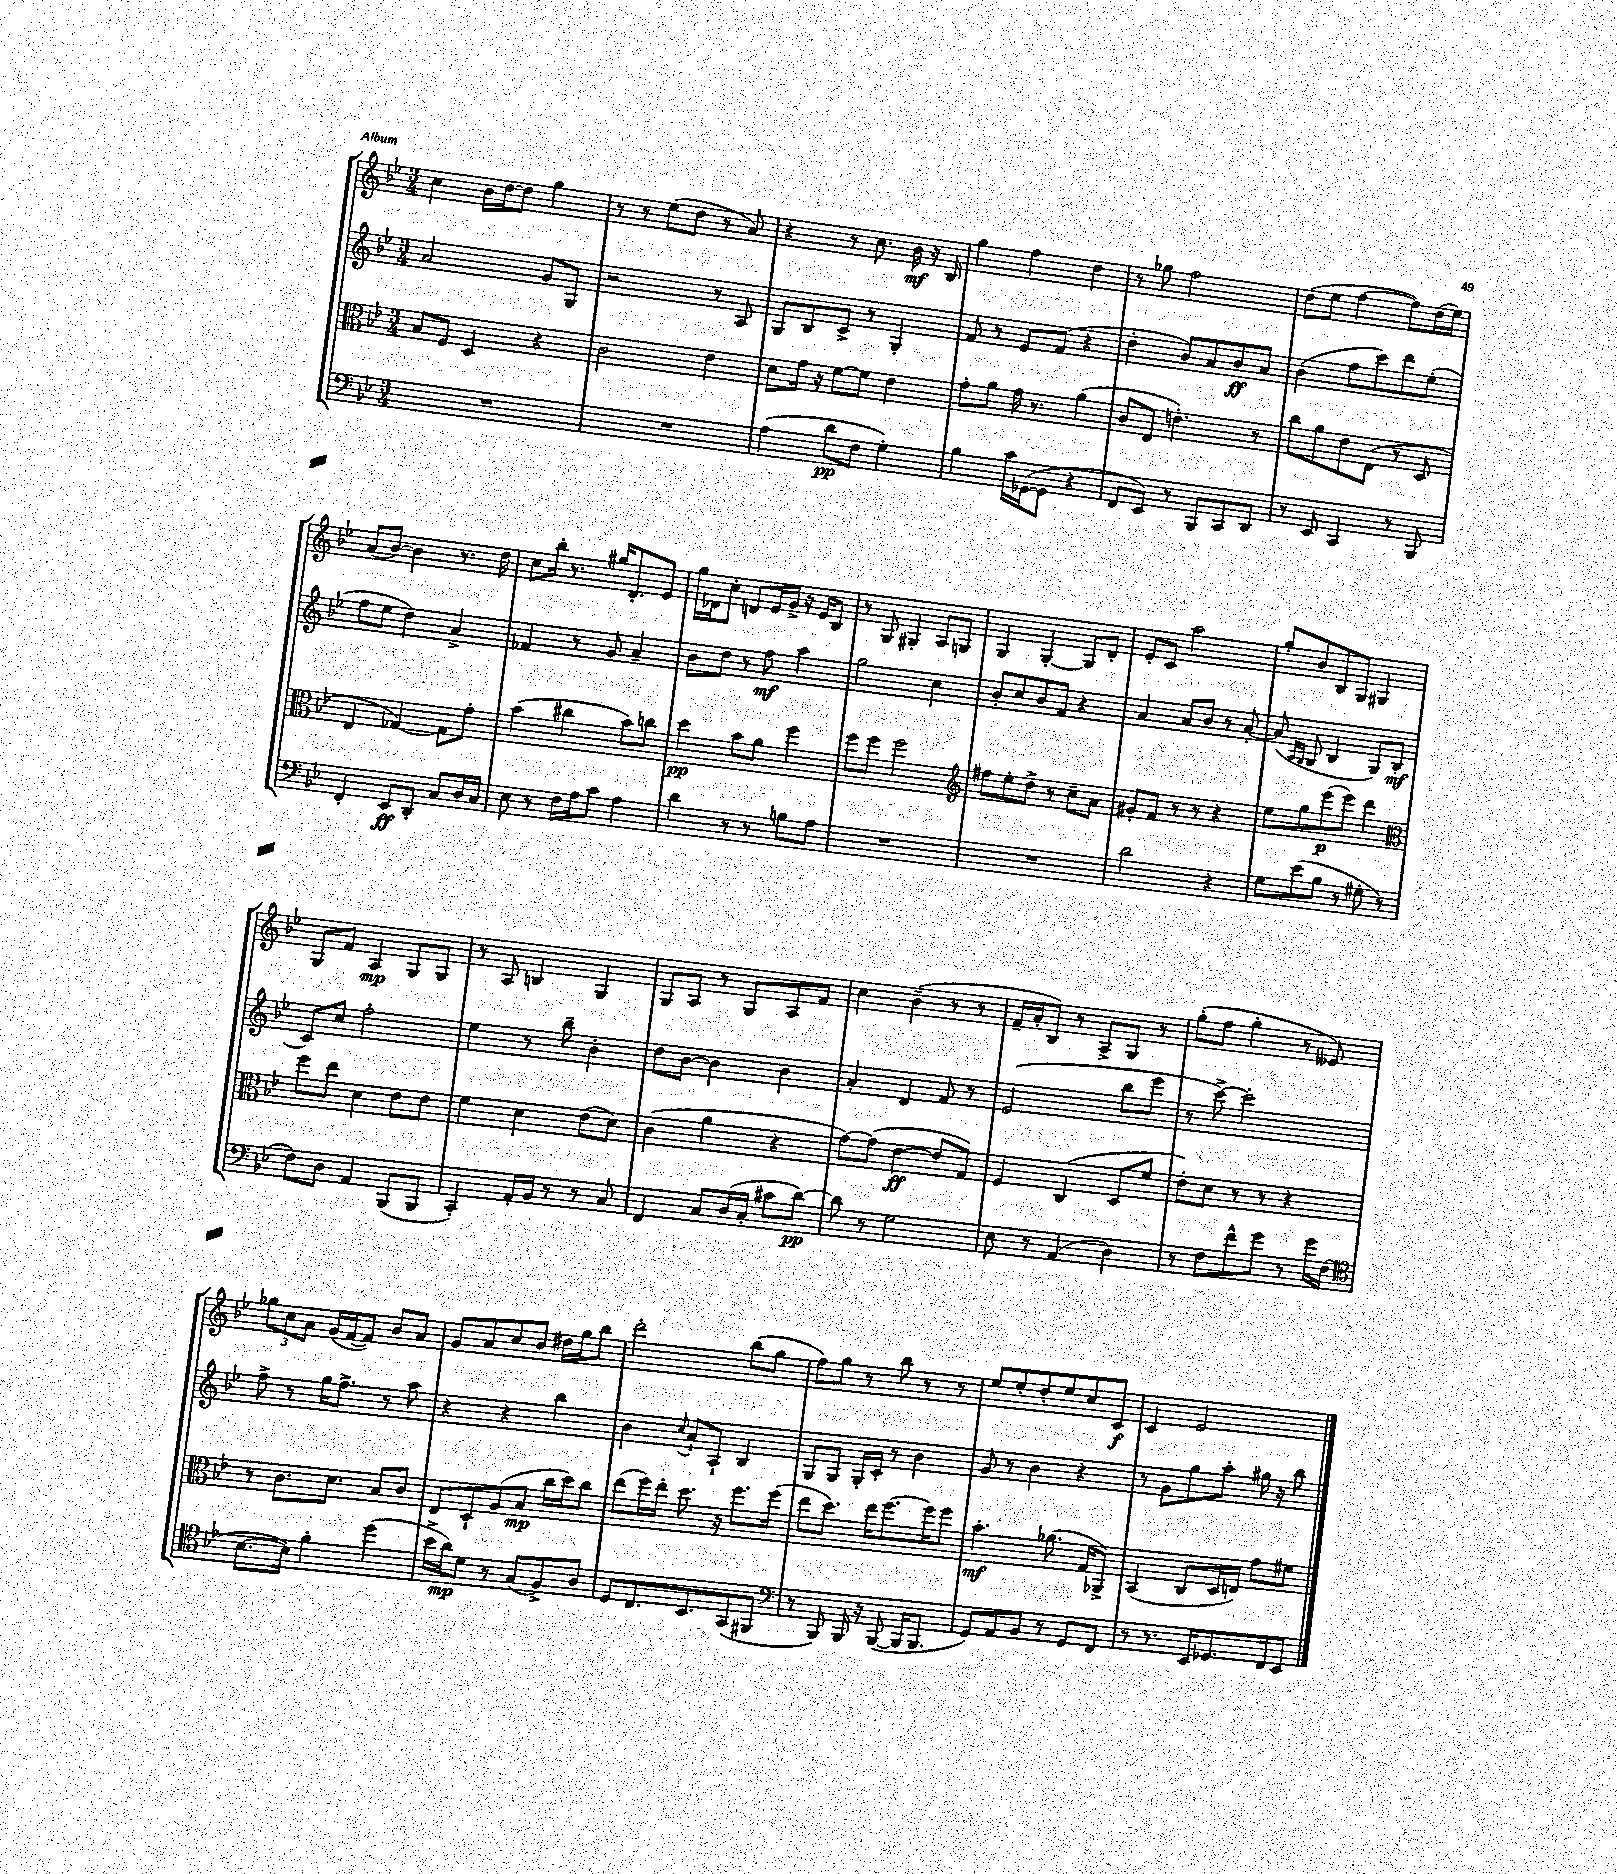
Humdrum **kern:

**kern	**kern	**kern	**kern
*staff4	*staff3	*staff2	*staff1
*clefF4	*clefC3	*clefG2	*clefG2
*k[b-e-]	*k[b-e-]	*k[b-e-]	*k[b-e-]
*M3/4	*M3/4	*M3/4	*M3/4
2.r	8B-	2a	4cc
.	8F	.	.
.	4D	.	16b-
.	.	.	[16dd
.	.	.	8dd]
.	4r	8g	4gg
.	.	8G	.
=	=	=	=
2.r	2c	2r	8r
.	.	.	8r
.	.	.	(8ee-
.	.	.	8dd
.	4e-	8r	8r
.	.	8A	8a)
=	=	=	=
(4A	8d	8G	4r
.	16g	8B-	.
.	16r	.	.
8d	[8f	8c^	8r
8F	8f]	8r	8.cc
4G')	4e-	4G'	.
.	.	.	16b-
.	.	.	16r
.	.	.	16B-
=	=	=	=
4B-	8g'	8f	4gg
.	8a	8r	.
16c	16g	8e-	4ff
([16GG-	8.r	.	.
8GG-]	.	(8f	.
4r	(4a	4r	4dd
=	=	=	=
8FF	8c	4dd'	8r
8EE-)	8E-	.	8gg-
8r	4.e')	8b-)	2ff
8BBB-	.	8a	.
8CC	.	8b-	.
8DD	8r	8a	.
=	=	=	=
8r	8cc	(4b-	(8dd
8EE-	8a	.	8ee-
4CC	8e-	8ff	[4ff
.	(8E-	8ccc)	.
8r	8r	8ddd	8ff])
8BBB-	8D	(8ee-'	(16dd
.	.	.	16ee-)
=	=	=	=
4FF'	4E-	8ff	(8a
.	.	8ee-	[8b-)
8EE-	[4G-)	4dd)	4b-]
8DD'	.	.	.
8C	8G-]	4a^	8.r
16D	8g'	.	.
16C	.	.	16dd
=	=	=	=
8E-	(4b-	4f-	8cc
8r	.	.	16bb-'
.	.	.	8.r
16F	4cc#	8r	.
16A	.	.	.
8c	.	8g	16gg#
.	.	.	8.d'
4A	8b-)	4a~	.
.	8cc	.	8e-
=	=	=	=
4d	4dd	8b-	16gg
.	.	.	16d-
.	.	8dd	8cc'
8r	8b-	8r	8d
8r	8a	8ff	16e-
.	.	.	16g^
8B	4ff	4aa	16r
.	.	.	16e-
8A	.	.	8B-
=	=	=	=
2.r	8ff	2gg	8r
.	8ff	.	8G
.	2ff	.	4G#'
.	.	4cc	8A
.	.	.	8G
=	=	=	=
*	*clefG2	*	*
2.r	8ff#	8b-'	4G
.	8ee-'	8cc	.
.	8dd^	8b-	[4G'
.	8r	8f	.
.	8cc~	4r	8G]
.	8a	.	8d'
=	=	=	=
2d	8g#'	4a	8e-'
.	8f	.	8c
.	8r	8a	2aa
.	8r	8b-	.
4r	4r	8r	.
.	.	[8a'	.
=	=	=	=
8G	8ee-	(8a]	8gg'
.	.	16qqA	.
.	.	16qqG	.
(8e-	8gg	8G	8b-
8B-	(8eee-	4B-	8B-
8r	8eee-)	.	8G
8G#'	4ddd	8G)	4G#
8r	.	(8B-	.
=	=	=	=
*	*clefC3	*	*
8F)	8ff	8c)	8G
8D	8ee-	8cc	8f
4AA	4d	2ff'	4A
(8BBB-	8e-	.	8G
8BBB-	8e-	.	8G
=	=	=	=
4CC')	4f	4ee-	8r
.	.	.	8A
16AA'	4d	8r	4B
16BB-	.	.	.
8r	.	8bb-~	.
8r	(8e-	4b-'	4G
8C	8d)	.	.
=	=	=	=
4FF	(4c	8dd	8G
.	.	[8b-	8A
8C	4a	4b-]	8r
(16D	.	.	8G
16C'	.	.	.
8c#	4r	4b-	8A
[8d)	.	.	8f
=	=	=	=
8d]	[8g)	4a'	4cc
8r	(8g]	.	.
2G	[4e-	4d	(4b-~
.	8e-]	8f	8r
.	8G)	8r	8r
=	=	=	=
8E-	4F	(2e-	16f~
.	.	.	16a'
8r	.	.	8B-)
(4AA	(4C	.	8r
.	.	.	8A^
4D)	8D	8bb-	8G
.	8f	8eee-	8r
=	=	=	=
8r	8e-')	8r	(8gg'
8F	8d	[8ccc^)	8ff
8f^^	8r	2ccc']	4gg'
8g	8r	.	.
8r	4r	.	8r
16g	.	.	8e--)
(16F	.	.	.
=	=	=	=
*clefC4	*	*	*
[8.B-	8r	8ff^	12gg-
.	.	.	12cc
.	8.c	8r	.
.	.	.	12a
16B-])	.	.	.
4f'	.	16gg	(16g
.	8.d	8.ff^	[16f
.	.	.	8f])
(4dd	8B-	8r	8b-
.	8c	8aa	8a
=	=	=	=
16b-^	8E-	4r	8g
16a)	.	.	.
8d	8D`	.	8a
8r	(8A	4r	8cc
(8G	8B-	.	8b-
8F^)	16cc	4bb-	16dd#
.	16dd)	.	16gg
8A	8cc	.	8bb-
=	=	=	=
8D	(8ee-	4b-	2ddd'
8.C	16ff)	.	.
.	16ee-'	.	.
.	.	8qqcc	.
.	8.dd	8a`	.
8.BB-	.	.	.
.	.	8A`	.
.	16r	.	.
(8GG	8.ff	4B-	(8bb-
8FF#	.	.	8gg
.	(16ff	.	.
=	=	=	=
*clefF4	*	*	*
8r	8ee-	8G	8ff)
8BBB-)	8.dd)	8G	8gg
16BBB-	.	16G'	8r
16r	16ee-	16c'	.
([8BBB-	[8.ff	8r	8bb-
16BBB-]	.	4b-	8r
8.BBB-	16ff]	.	.
.	8ff	.	8r
=	=	=	=
8GG)	4.b-'	8g	8ee-
8AA	.	8r	8ee-'
8BB-	.	4b-	8dd'
8r	(8.a-	.	8ee-
8GG	.	4r	8cc
.	16G	.	.
8FF	8AA-^)	.	8c
=	=	=	=
8r	(4BB-	8r	4c
8.r	.	8g	.
.	8C	8gg	2e-
16EE-	.	.	.
8.GG-	16D	8aa'	.
.	16E)	.	.
.	8g	16gg#	.
16FF	.	16r	.
8EE-	8f#	8bb-	.
==	==	==	==
*-	*-	*-	*-
